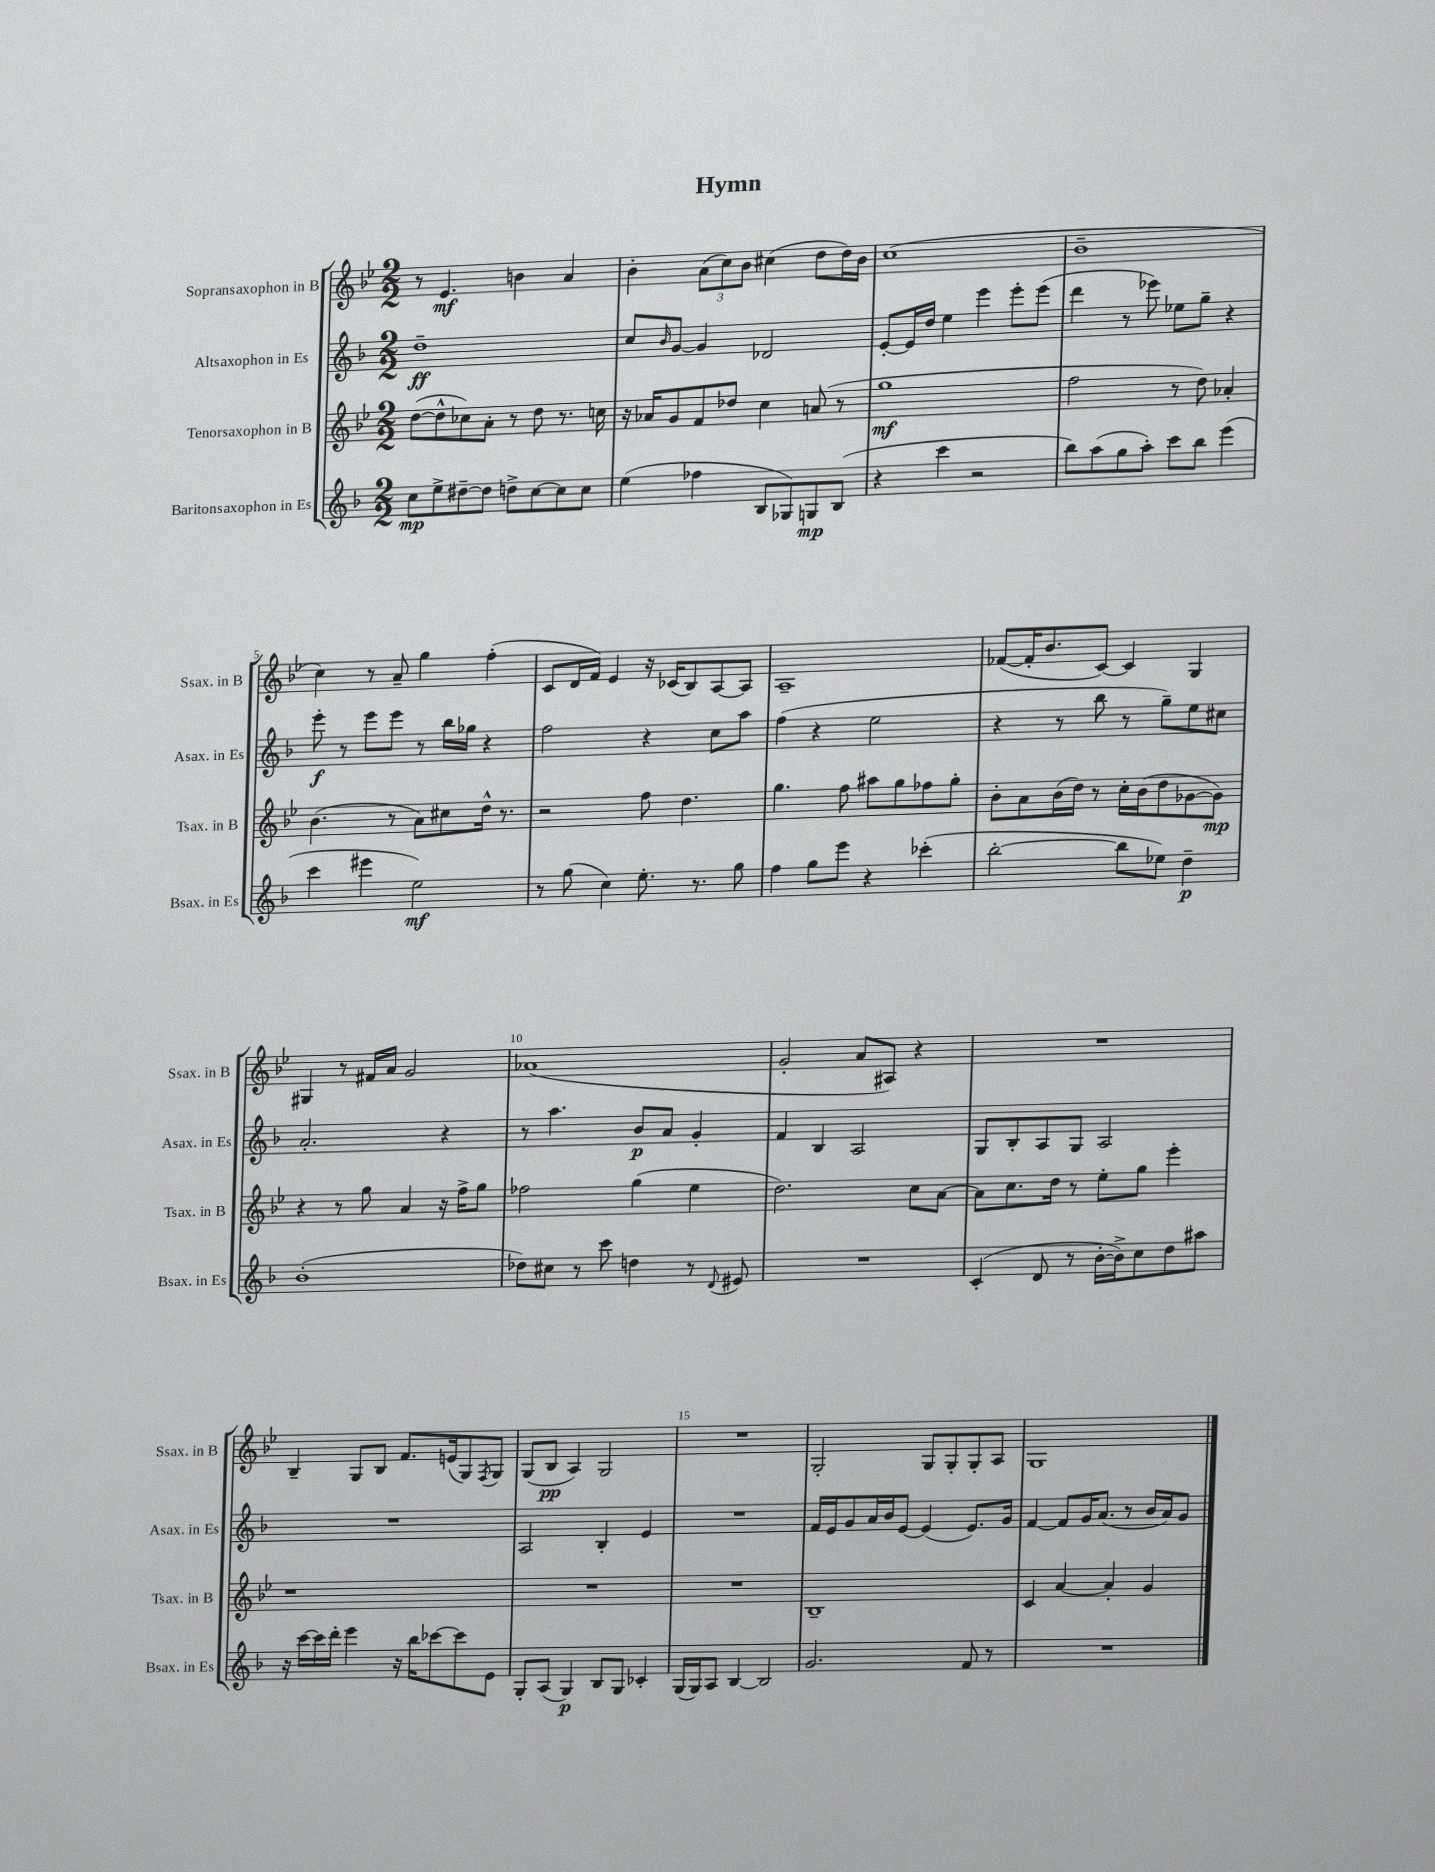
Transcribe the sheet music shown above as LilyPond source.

\header { title = "Hymn" }
<<
\new StaffGroup <<
\new Staff = "s0" \with { instrumentName = "Sopransaxophon in B" shortInstrumentName = "Ssax. in B" } {
    \clef treble \key bes \major \numericTimeSignature \time 2/2
    r8 ees'4.\mf b'4 a'4 |
    bes'4-. \tuplet 3/2 { a'8( c''8) bes'8 } cis''4( d''8 d''16) bes'16 |
    c''1( |
    bes'1-- |
    c''4) r8 a'8-- g''4 f''4-.( |
    c'8 d'16 f'16) ees'4 r16 ces'16( bes8) a8~ a8 |
    a1-- |
    fes'8~( fes'16-. bes'8. c'8~) c'4 g4 |
    gis4 r8 fis'16 a'16 g'2 |
    aes'1( |
    g'2-. a'8 ais8) r4 |
    R1 |
    bes4-- g8 bes8 f'8. e'16( g8) \acciaccatura { f8 } g8 |
    g8( bes8\pp a4) g2 |
    R1 |
    g2-. g8 g8-. g8-. a8 |
    g1 \bar "|." |
}
\new Staff = "s1" \with { instrumentName = "Altsaxophon in Es" shortInstrumentName = "Asax. in Es" } {
    \clef treble \key f \major \numericTimeSignature \time 2/2
    d''1--\ff |
    c''8 \grace { bes'16 } g'8~ g'4 des'2 |
    e'8~-. e'16 d''16 e''4 e'''4 e'''8-. e'''8( |
    d'''4 r8 ees'''8) ees''8 g''8-- r4 |
    e'''8-.\f r8 e'''8 e'''8 r8 bes''16 ges''16 r4 |
    f''2 r4 c''8 a''8 |
    f''4( r4 e''2 |
    r4 r8 bes''8 r8 g''8--) e''8 cis''8 |
    a'2.-. r4 |
    r8 a''4. bes'8\p a'8 g'4-. |
    f'4 bes4 a2 |
    g8 bes8-. a8 g8 a2 |
    R1 |
    a2 bes4-. e'4 |
    R1 |
    f'16 e'16 g'8 a'16 bes'16 e'8~ e'4( e'8.) g'16 |
    f'4~ f'8 g'16 a'8.( r8 bes'16 a'16) g'8 \bar "|." |
}
\new Staff = "s2" \with { instrumentName = "Tenorsaxophon in B" shortInstrumentName = "Tsax. in B" } {
    \clef treble \key bes \major \numericTimeSignature \time 2/2
    d''8~( d''8-^ ces''8) a'8-. r8 d''8 r8. c''16 |
    r16 aes'16 g'8 f'8 des''8 c''4 a'8( r8 |
    g''1\mf |
    f''2 r8 d''8) aes'4-. |
    bes'4.( r8 a'8) cis''8 d''16-^ r8. |
    r2 f''8 d''4. |
    g''4. f''8 ais''8 g''8 fes''8 g''8-. |
    bes'8-. a'8 bes'16( d''16) r8 c''16-. bes'16( d''8 ges'8~ ges'8\mp) |
    r4 r8 g''8 a'4 r16 f''16-> g''8 |
    fes''2 g''4( ees''4 |
    d''2.) c''8 a'8~ |
    a'8 c''8. d''16 r8 ees''8-. g''8 ees'''4-. |
    r1 |
    R1 |
    R1 |
    bes1-- |
    c'4 a'4~ a'4-. g'4 \bar "|." |
}
\new Staff = "s3" \with { instrumentName = "Baritonsaxophon in Es" shortInstrumentName = "Bsax. in Es" } {
    \clef treble \key f \major \numericTimeSignature \time 2/2
    c''8\mp e''8-> dis''8~-- dis''8 d''8-> c''8~ c''8 c''8 |
    e''4( fes''4 bes8 ges8) g8\mp bes8( |
    r4 c'''4 r2 |
    bes''8) a''8( g''8 a''8-.) c'''8 bes''8 e'''4( |
    c'''4 eis'''4 e''2\mf) |
    r8 g''8( c''4) e''8.-. r8. g''8 |
    f''4 g''8 e'''8 r4 ces'''4-.( |
    bes''2~-. bes''8 ees''8) d''4--\p |
    bes'1-.( |
    des''8) cis''8 r8 c'''8 d''4 r8 \appoggiatura { d'8 } eis'8 |
    R1 |
    c'4-.( d'8 r8 bes'16~-. bes'16->) c''8 d''8 ais''8 |
    r16 c'''16~ c'''16 d'''16-. e'''4 r16 bes''16 ces'''8~ ces'''8 e'8 |
    g8-. a8( g4\p) bes8 g8 ces'4-. |
    g16( g16) a8 bes4~ bes2 |
    g'2. f'8 r8 |
    R1 \bar "|." |
}
>>
>>
\layout { \context { \Score \override BarNumber.break-visibility = ##(#f #t #t) barNumberVisibility = #(every-nth-bar-number-visible 5) } }
